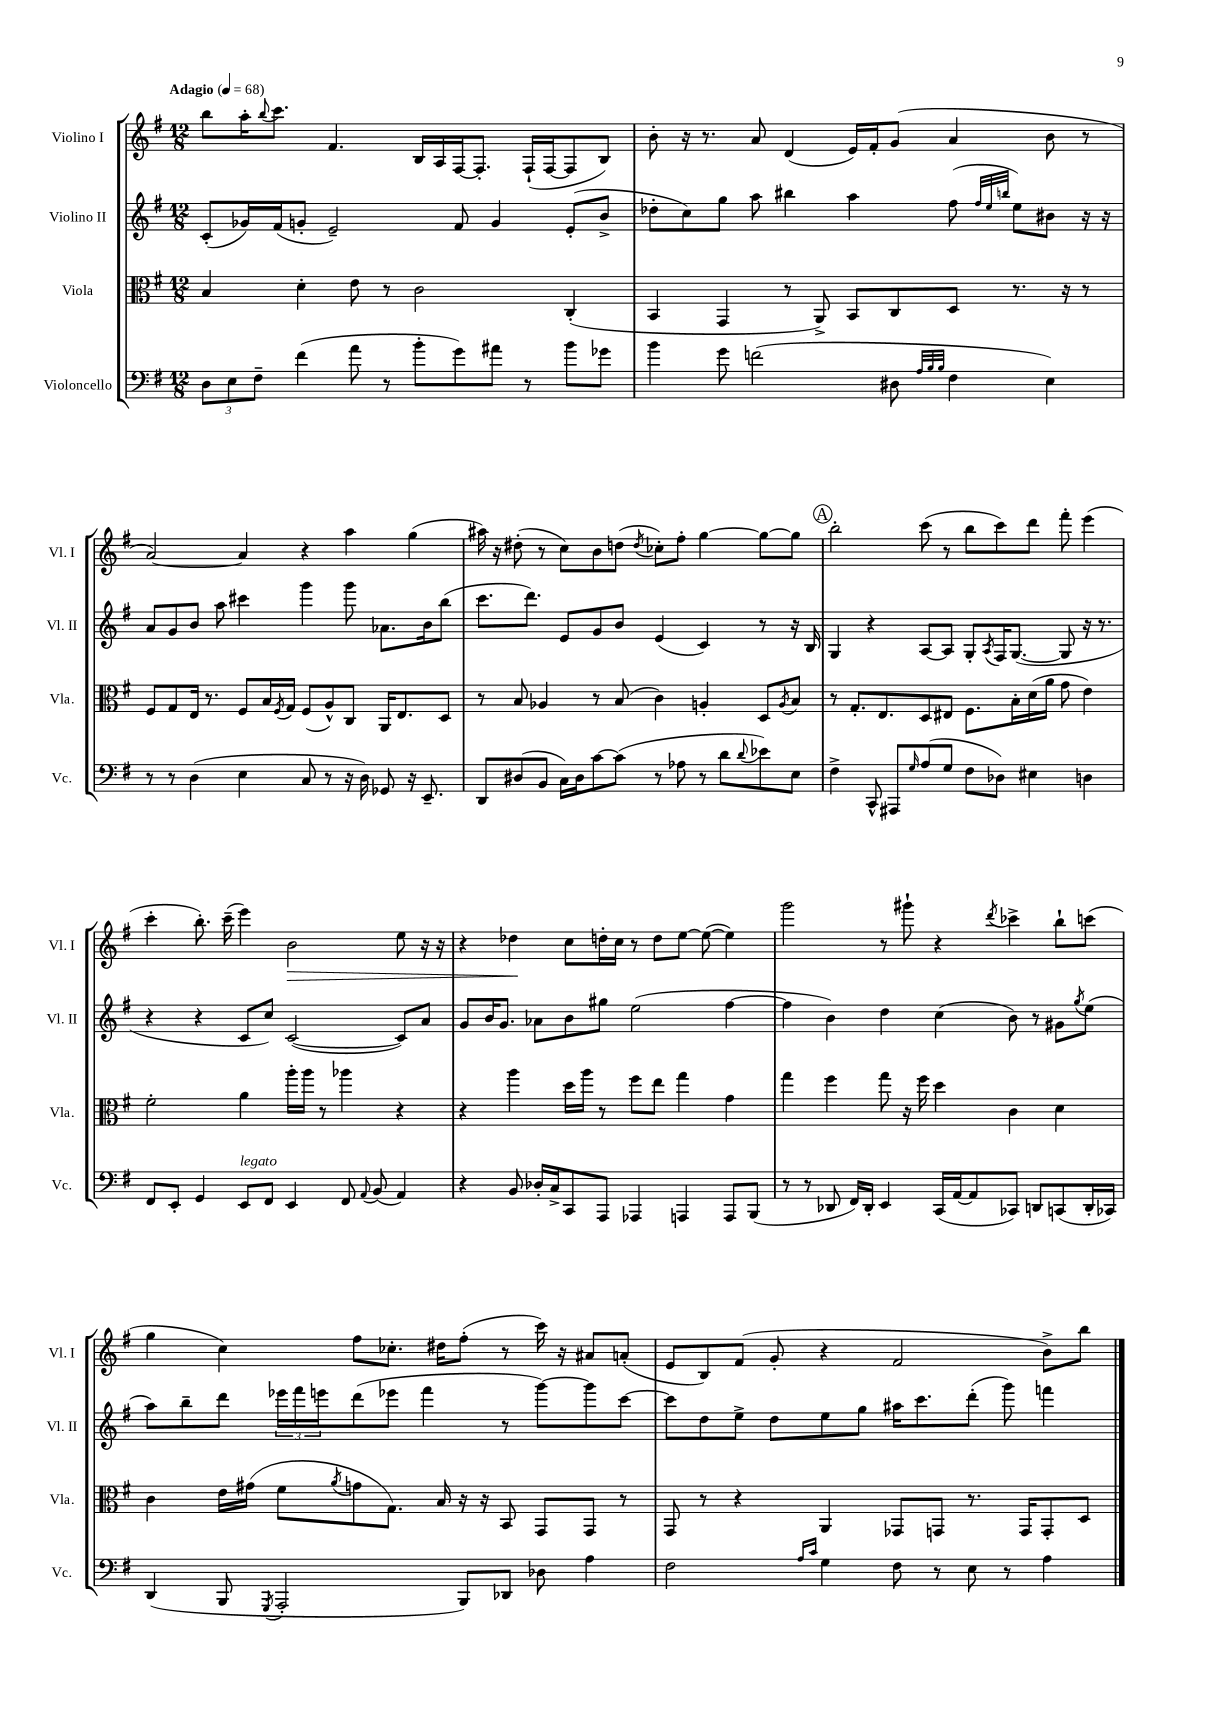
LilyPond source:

<<
\new StaffGroup <<
\new Staff = "s0" \with { instrumentName = "Violino I" shortInstrumentName = "Vl. I" } {
    \clef treble \key g \major \numericTimeSignature \time 12/8 \tempo "Adagio" 4 = 68
    b''8 a''16-. \appoggiatura { b''8 } c'''8. fis'4. b16 a16 fis16~ fis8.-. fis16-!( fis16~ fis8 b8) |
    b'8-. r16 r8. a'8 d'4( e'16) fis'16-. g'8( a'4 b'8 r8 |
    a'2~) a'4 r4 a''4 g''4( |
    ais''16) r16 dis''8-.( r8 c''8) b'8 d''8( \acciaccatura { d''8 } ces''8-.) fis''8-. g''4~ g''8~ g''8 |
    \mark \markup { \circle "A" } b''2-. c'''8( r8 b''8 c'''8) d'''8 fis'''8-. e'''4( |
    c'''4-. b''8.-.) c'''16--( e'''4) b'2\> e''8 r16 r16 |
    r4 des''4\! c''8 d''16-. c''16 r8 d''8 e''8~ e''8~( e''4) |
    g'''2 r8 gis'''8-! r4 \acciaccatura { d'''8 } ces'''4-> b''8-! c'''8( |
    g''4 c''4) fis''8 ces''8.-. dis''16 fis''8-.( r8 c'''16) r16 ais'8 a'8-.( |
    e'8 b8) fis'8( g'8-. r4 fis'2 b'8->) b''8 \bar "|." |
}
\new Staff = "s1" \with { instrumentName = "Violino II" shortInstrumentName = "Vl. II" } {
    \clef treble \key g \major \numericTimeSignature \time 12/8
    c'8-.( ges'16) fis'16( g'8-. e'2--) fis'8 g'4 e'8-.( b'8-> |
    des''8-. c''8) g''8 a''8 bis''4 a''4 fis''8( \grace { fis''32 e''32 b''32 } e''8) bis'8 r16 r16 |
    a'8 g'8 b'8 a''8 cis'''4 g'''4 g'''8 aes'8. b'16 b''8( |
    c'''8. d'''8.) e'8 g'8 b'8 e'4( c'4) r8 r16 b16 |
    \mark \markup { \circle "A" } g4 r4 a8~ a8 g8-. \acciaccatura { a8 } fis16 g8.~( g8 r16 r8. |
    r4 r4 c'8 c''8) c'2~( c'8) a'8 |
    g'8 b'16 g'8. aes'8 b'8 gis''8 e''2( fis''4~ |
    fis''4 b'4) d''4 c''4( b'8) r8 gis'8 \acciaccatura { g''8 } e''8( |
    a''8) b''8-- d'''8 \tuplet 3/2 { ees'''16 fis'''16 e'''16 } d'''8( ees'''8 fis'''4 r8 g'''8~) g'''8 c'''8~ |
    c'''8 d''8 e''8-> d''8 e''8 g''8 ais''16 c'''8. d'''8-.( g'''8) f'''4 \bar "|." |
}
\new Staff = "s2" \with { instrumentName = "Viola" shortInstrumentName = "Vla." } {
    \clef alto \key g \major \numericTimeSignature \time 12/8
    b4 d'4-. e'8 r8 c'2 c4-.( |
    b,4 g,4 r8 a,8->) b,8 c8 d8 r8. r16 r8 |
    fis8 g8 e16 r8. fis8 b16 \acciaccatura { fis8 } g16 fis8( a8-^) c8 a,16 e8. d8 |
    r8 b8 aes4 r8 b8( c'4) a4-. d8 \acciaccatura { a8 } b8 |
    \mark \markup { \circle "A" } r8 g8.-. e8. d8 eis8 fis8. b16-. d'16( a'16 g'8 e'4) |
    fis'2-. a'4 a''16-. a''16 r8 aes''4 r4 |
    r4 a''4 d''16 a''16 r8 fis''8 e''8 g''4 g'4 |
    g''4 fis''4 g''8 r16 fis''16 d''4 c'4 d'4 |
    c'4 e'16 gis'16( fis'8 \acciaccatura { a'8 } g'8 g8.) b16 r16 r16 b,8 g,8 g,8 r8 |
    g,8 r8 r4 a,4 ges,8 g,8 r8. g,16 g,8-. d8 \bar "|." |
}
\new Staff = "s3" \with { instrumentName = "Violoncello" shortInstrumentName = "Vc." } {
    \clef bass \key g \major \numericTimeSignature \time 12/8
    \tuplet 3/2 { d8 e8 fis8-- } fis'4( a'8 r8 b'8-. g'8) ais'8 r8 b'8 ges'8 |
    b'4 g'8 f'2( dis8 \grace { a32 b32 b32 } fis4 e4) |
    r8 r8 d4( e4 c8 r8 r16 d16) ges,8 r16 e,8.-- |
    d,8 dis8( b,8 c16) dis16 c'8~ c'8( r8 aes8 r8 d'8 \appoggiatura { d'8 } ees'8) e8 |
    \mark \markup { \circle "A" } fis4-> c,8-^ ais,,8 \grace { g16 } a8( g8 fis8 des8) eis4 d4 |
    fis,8 e,8-. g,4 e,8^\markup { \italic "legato" } fis,8 e,4 fis,8 \appoggiatura { a,8 } b,8( a,4) |
    r4 b,8 des16-. c16-> c,8 a,,8 aes,,4 a,,4 a,,8 b,,8( |
    r8 r8 des,8 fis,16) des,16-. e,4 c,16( a,16~ a,8 ces,8) d,8 c,8( d,16-. ces,16) |
    d,4( b,,8 \acciaccatura { g,,8 } a,,2-. b,,8) des,8 des8 a4 |
    fis2 \grace { a16 c'16 } g4 fis8 r8 e8 r8 a4 \bar "|." |
}
>>
>>
\layout { \context { \Score \remove "Bar_number_engraver" } }
